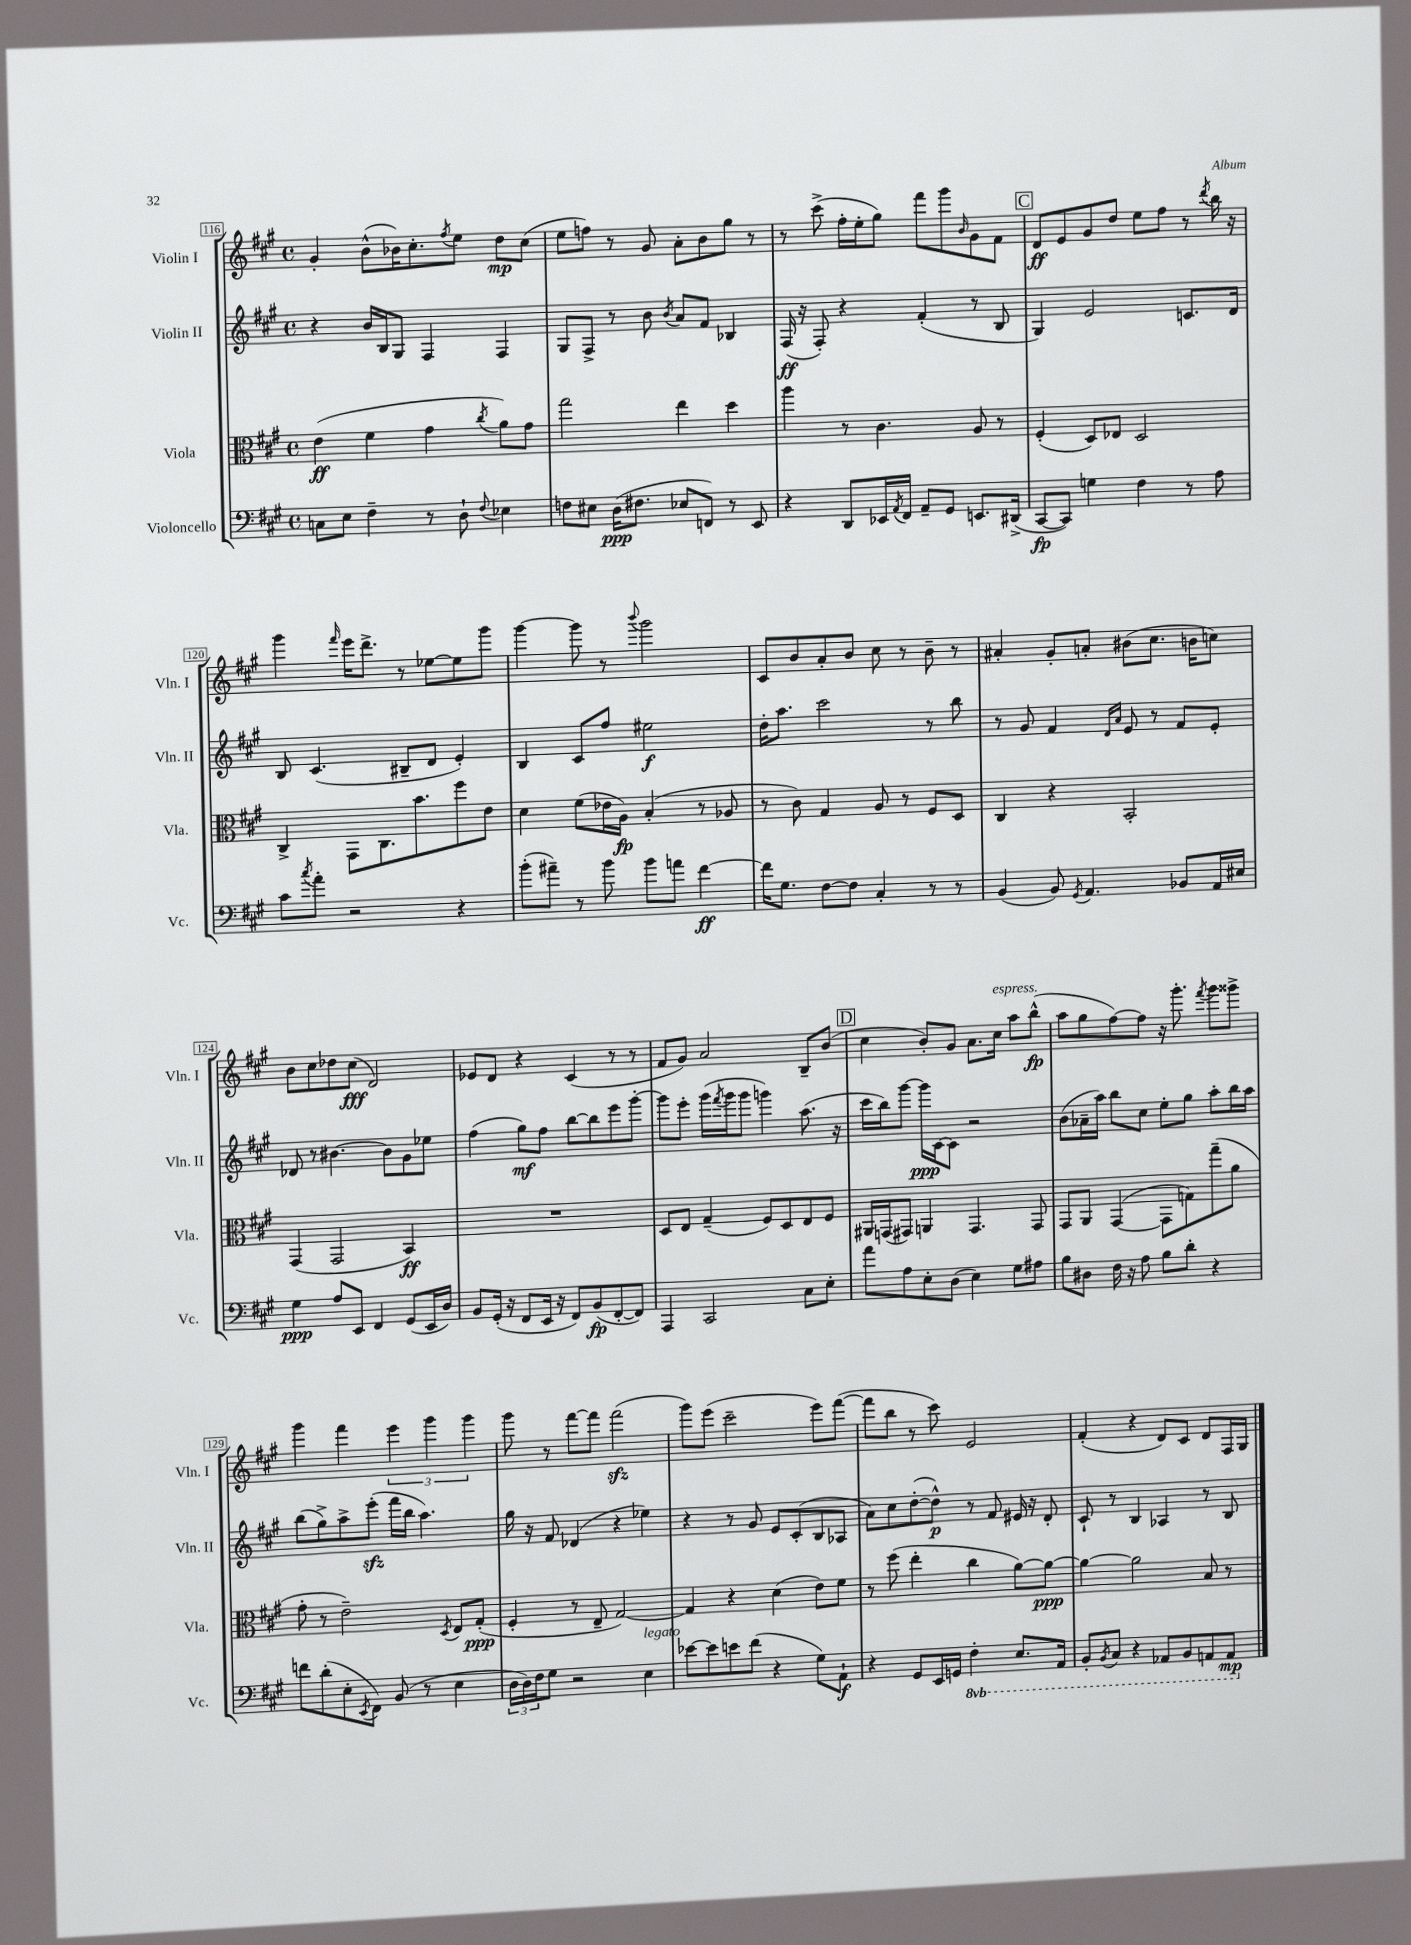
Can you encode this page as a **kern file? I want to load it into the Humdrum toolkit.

**kern	**kern	**kern	**kern
*staff4	*staff3	*staff2	*staff1
*clefF4	*clefC3	*clefG2	*clefG2
*k[f#c#g#]	*k[f#c#g#]	*k[f#c#g#]	*k[f#c#g#]
*M4/4	*M4/4	*M4/4	*M4/4
*met(c)	*met(c)	*met(c)	*met(c)
8C	(4e	4r	4g#'
8E	.	.	.
4F#~	4f#	16b	(8b^^
.	.	16B	.
.	.	8G#	16b-)
.	.	.	8.cc#'
8r	4g#	4F#	.
.	.	.	8qff#
8D`	.	.	8ee
8qqF#	8qcc#	.	.
4E-	8a)	4F#	8dd
.	8g#	.	(8cc#
=	=	=	=
8F	2gg#	8G#	8ee
8E#	.	8F#^	8ff)
(16D	.	8r	8r
8.F#	.	.	.
.	.	8b	8g#
.	.	8qb	.
8E-	4ee	8a	8a'
8FF)	.	8f#	8b
8r	4dd	4B-	8gg#
8EE	.	.	8r
=	=	=	=
4r	4aa	(16F#	8r
.	.	16r	.
.	.	8F#')	(8ccc#^
8DD	8r	4r	16ff#'
.	.	.	16ee'
16EE-	4.c#	.	8gg#)
8qAA	.	.	.
16FF#	.	.	.
8AA~	.	(4f#'	8fff#
8GG#	.	.	8ggg#
.	.	.	16qqb
8.EE	8A	8r	8g#
.	8r	8B	8f#
(16DD#^	.	.	.
=	=	=	=
[8CC#	(4F#'	4G#)	8d
8CC#])	.	.	8e
4G	8D)	2e	8g#
.	8E-	.	8dd
4F#	2D	.	8ee
.	.	.	8ff#
8r	.	8.c	8r
.	.	.	8qddd
8A	.	.	16bb
.	.	16d	16r
=	=	=	=
8c#	4C#^	8B	4ggg#
8qcc#	.	.	.
8a'	.	(4.c#	.
.	.	.	16qqfff#
2r	8GG#	.	16eee
.	.	.	8.ddd^
.	8.C#	.	.
.	.	8B#~	8r
.	8.b	.	.
.	.	8d	[8ee-
4r	8ff#	4e')	8ee-]
.	8e	.	8ggg#
=	=	=	=
(8b'	4d	4B	[4ggg#
8a#~)	.	.	.
8r	(8f#	8c#	8ggg#]
8b	16e-	8ff#	8r
.	16A)	.	.
.	.	.	8qqbbb
8b	(4B'	2ee#	2ggg#
8a	.	.	.
[4f#	8r	.	.
.	8A-	.	.
=	=	=	=
16f#]	8r	16dd'	8c#
8.G#	.	8.aa	.
.	8c#)	.	8b
[8F#	4G#	2ccc#	8a'
8F#]	.	.	8b
4C#'	8A	.	8cc#
.	8r	.	8r
8r	8F#	8r	8b~
8r	8D	8bb	8r
=	=	=	=
(4BB	4C#	8r	4a#'
.	.	8g#	.
8BB)	4r	4f#	8g#'
8qGG#	.	.	.
4.AA	.	.	8a'
.	.	16qqd	.
.	.	16qqa	.
.	2BB'	8e	(8b#
.	.	8r	8.cc#
8BB-	.	8f#	.
.	.	.	16b
16AA	.	8e'	8cc)
16E#	.	.	.
=	=	=	=
4G#	(4GG#	8d-	8b
.	.	8r	8cc#
8A	2GG#	[4.b#	8dd-
8EE	.	.	(8cc#
4FF#	.	.	2d)
.	.	8b#]	.
(8GG#	4BB)	8g#	.
16EE	.	8ee-	.
16D)	.	.	.
=	=	=	=
8BB	1r	(4ff#	8e-
(16GG#'	.	.	8d
16r	.	.	.
8FF#	.	8gg#)	4r
16EE	.	8ff#	.
16r	.	.	.
8FF#)	.	[8bb	(4c#
(8BB	.	8bb]	.
[8FF#'	.	8eee	8r
8FF#])	.	[8ggg#'	8r
=	=	=	=
4AAA	8D	8ggg#]	8f#
.	8E	8eee'	8g#)
2CC#	(4G#~	(16ggg#	2a
.	.	8qfff#	.
.	.	16ggg#	.
.	.	8ggg#	.
.	8F#)	4ggg)	.
.	8D	.	.
8C#	8E	(8.aa	8B~
8E'	8F#	.	(8b
.	.	16r	.
=	=	=	=
8a	16AA#	16ccc#	4cc#
.	(16GG	16bb)	.
8A	8GG#)	[8ggg#	.
8E'	4AA	16ggg#]	8b')
.	.	[16c#	.
(8D	.	8c#]	8g#
4E)	4.GG#	2r	8.a
.	.	.	16cc#
8G#	.	.	8aa
8A#	8GG#	.	(8bb^^
=	=	=	=
8B	8GG#	(8b	8aa
8D#	8AA	16a-~	8gg#
.	.	16aa)	.
16F#	([4GG#	8bb	[8ff#)
16r	.	.	.
8A	.	8cc#	8ff#]
8B	8GG#]	8ee'	16r
.	.	.	8.ggg#'
8d'	8G)	8gg#	.
.	.	.	8qfff#
4r	(8gg#~	8aa'	8ggg#
.	8a	16bb	8ggg##^
.	.	16aa	.
=	=	=	=
8f	8g#'	(8bb	4ggg#
(8d'	8r	8gg#^)	.
8E'	2e~)	8aa^	4fff#
8qEE	.	.	.
8FF#)	.	(8eee'	.
(8BB	.	16fff#	6eee
.	.	16bb	.
8r	.	4.aa)	.
.	.	.	6ggg#
.	8qD	.	.
4E	8E	.	.
.	.	.	6ggg#
.	(8G#'	.	.
=	=	=	=
24D	4F#'	16gg#	8ggg#
24D)	.	.	.
.	.	16r	.
24F#	.	.	.
8G#	.	8f#	8r
2r	8r	(4d-	[8fff#
.	8E~	.	8fff#]
.	[2G#)	4r	(2fff#
4E	.	4ee-)	.
=	=	=	=
[8e-	4G#]	4r	8ggg#)
8e-]	.	.	(8eee
8e	4r	8r	2ccc#~
(8f#	.	8g#	.
4r	(4d	8e	.
.	.	(8c#'	.
8G#)	8e)	8B	8eee)
8AA`	8f#	8A-	([8fff#
=	=	=	=
4r	8r	8a)	8fff#]
.	(8ff#	8cc#	8bb
8GG#	4ee'	([8dd'	8r
16EE	.	8dd^^])	8ccc#)
16GG	.	.	.
4FF#'	4cc#	8r	2e
.	.	8f#	.
8.EE	[8a)	16e#	.
.	.	16r	.
.	8a_	8d'	.
16AAA	.	.	.
=	=	=	=
8BBB'	4a_	8c#`	(4f#'
8qBBB	.	.	.
8CC#	.	8r	.
4r	2a]	4B	4r
8AAA-	.	4A-	8d)
8BBB	.	.	8c#
8AAA	8B	8r	8d
8AAA	8r	8B	16F#
.	.	.	16G#
==	==	==	==
*-	*-	*-	*-
